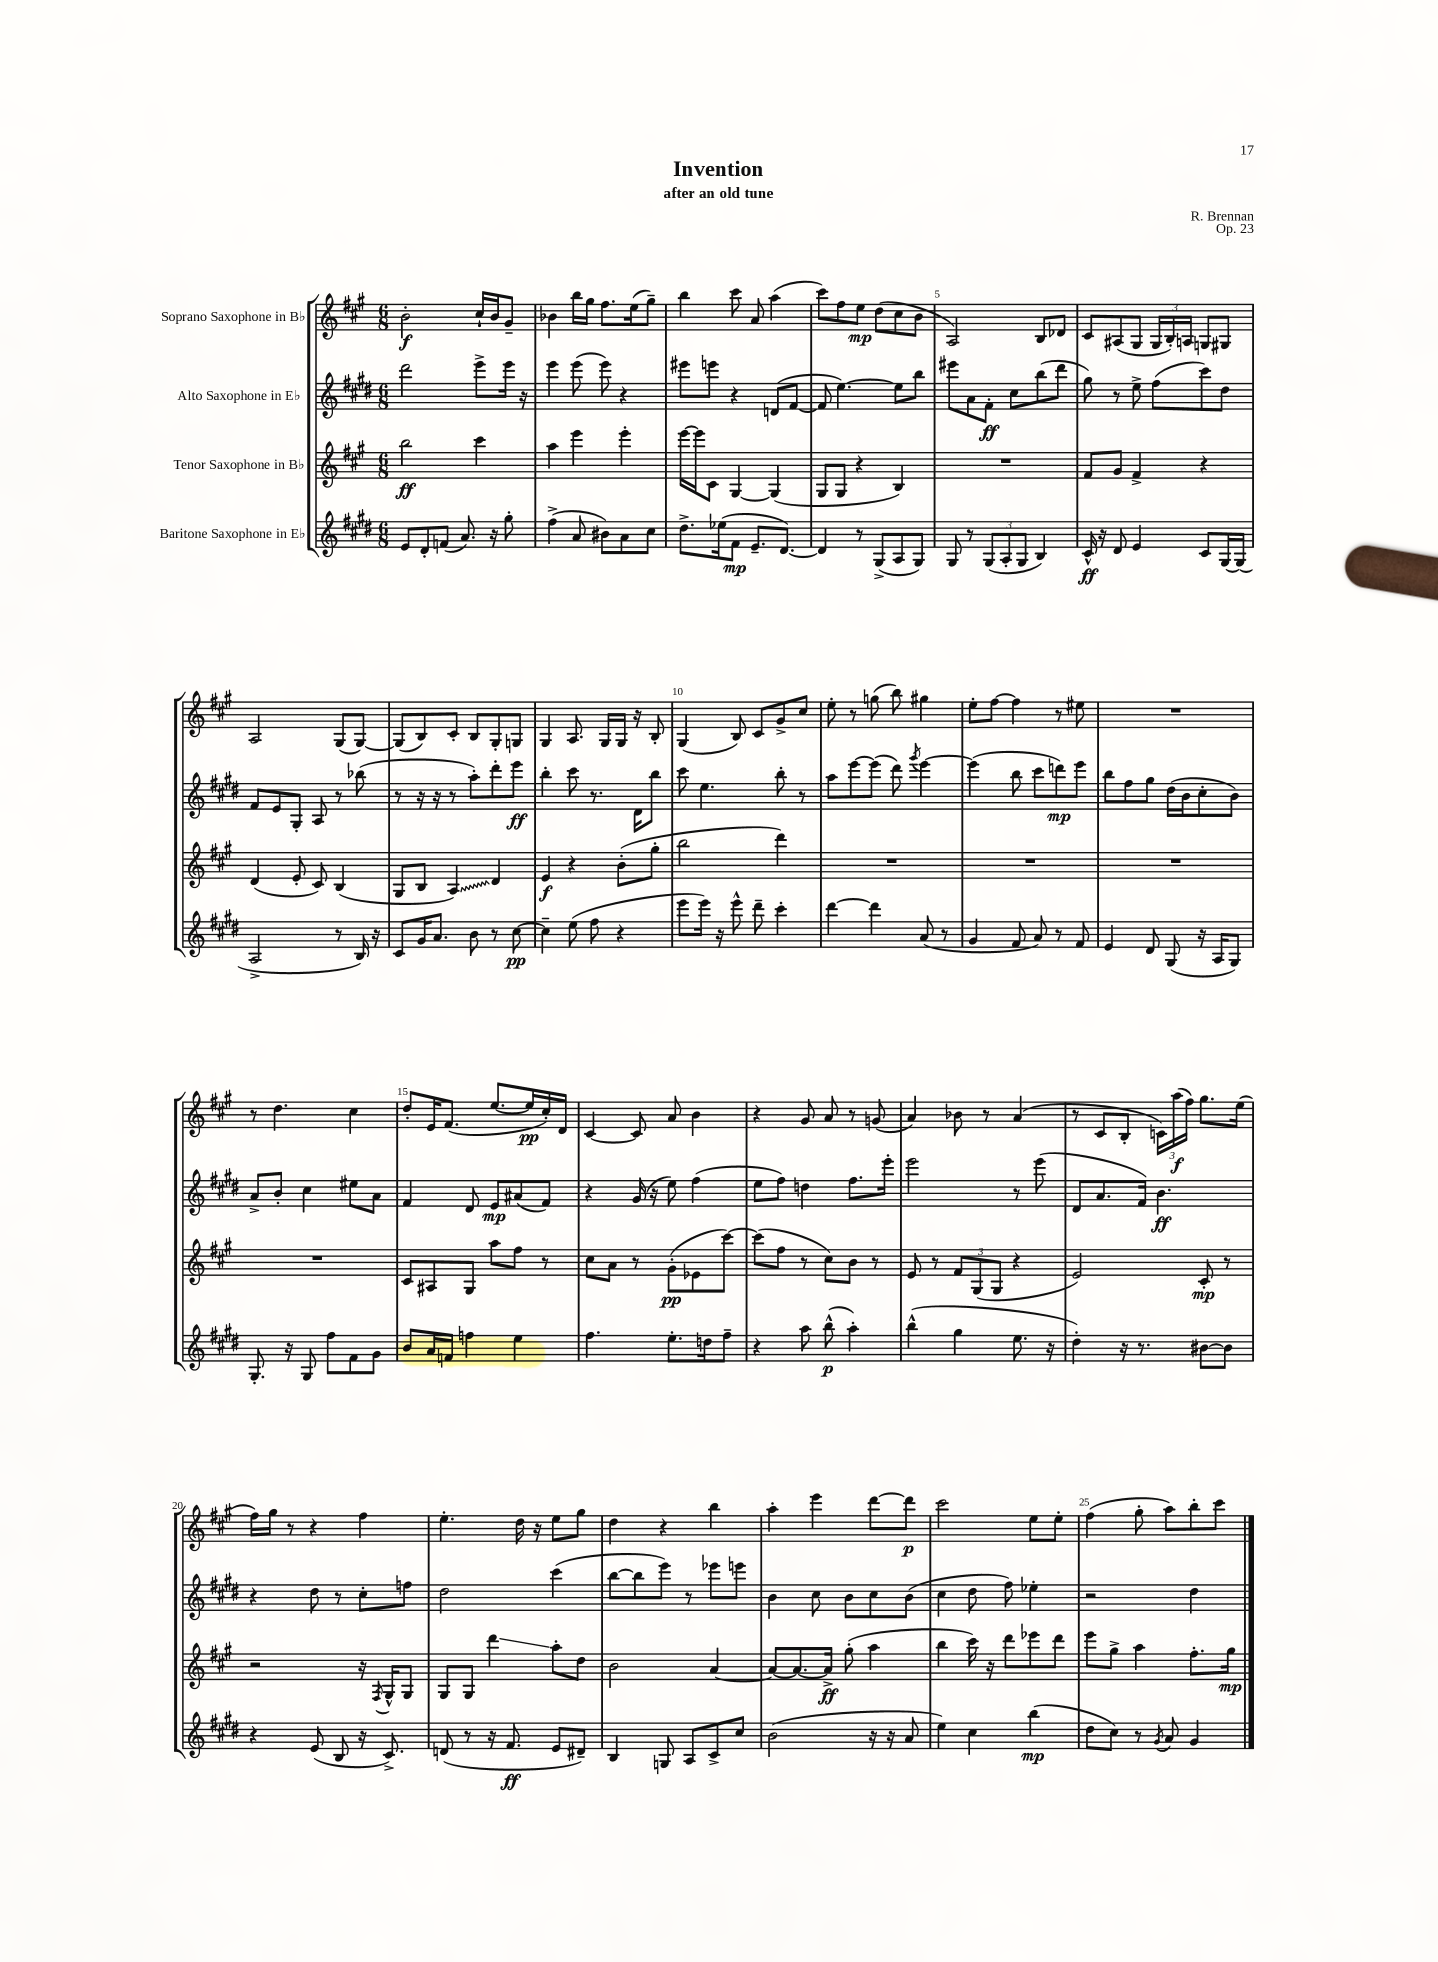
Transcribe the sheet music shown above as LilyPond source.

\header { title = "Invention" composer = "R. Brennan" subtitle = "after an old tune" opus = "Op. 23" }
<<
\new StaffGroup <<
\new Staff = "s0" \with { instrumentName = "Soprano Saxophone in Bb" } {
    \clef treble \key a \major \numericTimeSignature \time 6/8
    \autoBeamOff b'2-.\f cis''16[-! b'16 gis'8]-- |
    bes'4 b''16[ gis''16] fis''8.[ e''16( gis''8]--) |
    b''4 cis'''8 a'8 a''4( |
    cis'''8[) fis''8 e''8]\mp d''8[( cis''8 b'8] |
    a2) b8[ des'8] |
    cis'8[ ais8( gis8] \tuplet 3/2 { gis16[ b16-.) a16] } g8[ gis8] |
    a2 gis8[( gis8]~) |
    gis8[( b8) cis'8]-. b8[ gis8-. g8] |
    gis4 a8. gis16[ gis16] r16 b8-. |
    gis4( b8) cis'8[ gis'8-> cis''8] |
    e''8-. r8 g''8( b''8) gis''4 |
    e''8[-. fis''8]~ fis''4 r8 eis''8 |
    R2. |
    r8 d''4. cis''4 |
    d''8[-. e'16 fis'8.]( e''8.[~ e''16\pp cis''16-.) d'16] |
    cis'4~ cis'8 a'8 b'4 |
    r4 gis'8 a'8 r8 g'8( |
    a'4) bes'8 r8 a'4( |
    r8 cis'8[ b8]-. \tuplet 3/2 { c'16[) a''16\f( fis''16]) } gis''8.[ e''16]( |
    fis''16[) gis''16] r8 r4 fis''4 |
    e''4.-. d''16 r16 e''8[ gis''8] |
    d''4 r4 b''4 |
    a''4-. e'''4 d'''8[~ d'''8]\p |
    cis'''2 e''8[ e''8]-. |
    fis''4( gis''8-. a''8[) b''8-. cis'''8] \bar "|." |
}
\new Staff = "s1" \with { instrumentName = "Alto Saxophone in Eb" } {
    \clef treble \key e \major \numericTimeSignature \time 6/8
    \autoBeamOff dis'''2 e'''8[-> e'''16] r16 |
    e'''4 e'''8( e'''8) r4 |
    eis'''8[ e'''8] r4 d'8[( fis'8]~ |
    fis'8 e''4.~) e''8[ b''8] |
    eis'''8[ a'8 fis'8]-.\ff cis''8[ b''8( dis'''8] |
    gis''8) r8 e''8-> fis''8[( cis'''8) dis''8] |
    fis'8[ e'8 gis8]-. a8 r8 bes''8( |
    r8 r16 r16 r8 a''8[-.) dis'''8-. e'''8]\ff |
    b''4-. cis'''8 r8. dis'16[ b''8] |
    cis'''8 e''4. b''8-. r8 |
    a''8[ e'''8~ e'''8]( dis'''8) \acciaccatura { gis'''8 } e'''4~ |
    e'''4( b''8 cis'''8[ d'''8\mp) e'''8] |
    b''8[ fis''8 gis''8] dis''16[( b'16 cis''8-. b'8]) |
    a'8[-> b'8]-. cis''4 eis''8[ a'8] |
    fis'4 dis'8 e'8[\mp ais'8( fis'8]) |
    r4 gis'16( r16 e''8) fis''4( |
    e''8[ fis''8]) d''4 fis''8.[ e'''16]-. |
    e'''2 r8 e'''8( |
    dis'8[ a'8. fis'16]) b'4.\ff |
    r4 dis''8 r8 cis''8[-. f''8] |
    dis''2 cis'''4( |
    b''8[~ b''8 e'''8]) r8 ees'''8[ e'''8] |
    b'4 cis''8 b'8[ cis''8 b'8]( |
    cis''4 dis''8 fis''8) ees''4-. |
    r2 dis''4 \bar "|." |
}
\new Staff = "s2" \with { instrumentName = "Tenor Saxophone in Bb" } {
    \clef treble \key a \major \numericTimeSignature \time 6/8
    \autoBeamOff b''2\ff cis'''4 |
    a''4 e'''4 e'''4-. |
    e'''16[~ e'''16 cis'8] gis4~ gis4( |
    gis8[ gis8] r4 b4) |
    R2. |
    fis'8[ gis'8] fis'4-> r4 |
    d'4( e'8-. cis'8) b4( |
    gis8[ b8] \once \override Glissando.style = #'zigzag a4\glissando) d'4 |
    e'4\f r4 b'8[-.( gis''8]-. |
    b''2 d'''4) |
    R2. |
    R2. |
    R2. |
    R2. |
    cis'8[ ais8 gis8] a''8[ fis''8] r8 |
    cis''8[ a'8] r8 gis'8[-.\pp( ees'8 cis'''8]~) |
    cis'''8[( fis''8] r8 cis''8[) b'8] r8 |
    e'8 r8 \tuplet 3/2 { fis'8[ gis8( gis8] } r4 |
    e'2) cis'8-.\mp r8 |
    r2 r16 \acciaccatura { fis8 } gis16[-^ gis8] |
    gis8[ gis8] d'''4\glissando a''8[-. d''8] |
    b'2 a'4~ |
    a'8[~ a'8.~ a'16]->\ff gis''8-.( a''4 |
    b''4 cis'''16) r16 d'''8[ ees'''8 d'''8] |
    e'''8[ gis''8]-> a''4 fis''8.[-. gis''16]\mp \bar "|." |
}
\new Staff = "s3" \with { instrumentName = "Baritone Saxophone in Eb" } {
    \clef treble \key e \major \numericTimeSignature \time 6/8
    \autoBeamOff e'8[ dis'8-. f'8]( a'8.) r16 gis''8-. |
    fis''4->( a'8 bis'8[) a'8 cis''8] |
    dis''8.[-> ees''16( fis'8]\mp e'8.[-- dis'8.]~) |
    dis'4 r8 gis8[->( a8 gis8]) |
    gis8 r8 \tuplet 3/2 { gis8[( a8-. gis8] } b4) |
    cis'16-^\ff r16 dis'8 e'4 cis'8[ gis16~ gis16]( |
    a2-> r8 b16) r16 |
    cis'8[ gis'16 a'8.] b'8 r8 cis''8~\pp |
    cis''4-- e''8( fis''8 r4 |
    e'''8[ e'''16]) r16 e'''8-^ dis'''8-- cis'''4-. |
    dis'''4~ dis'''4 a'8( r8 |
    gis'4 fis'8 a'8) r8 fis'8 |
    e'4 dis'8 gis8( r16 a16[ gis8]) |
    gis8.-. r16 gis8 fis''8[ fis'8 gis'8] |
    b'8[ a'16 f'16] f''4 e''4 |
    fis''4. e''8.[-. d''16 fis''8]-- |
    r4 a''8 b''8-^\p( a''4-.) |
    b''4-^( gis''4 e''8. r16 |
    dis''4-.) r16 r8. bis'8[~ bis'8] |
    r4 e'8( b8 r16 cis'8.->) |
    d'8( r8 r16 fis'8.\ff e'8[ dis'8]--) |
    b4 g8 a8[ cis'8-> cis''8] |
    b'2( r16 r16 a'8 |
    e''4) cis''4 b''4\mp( |
    dis''8[ cis''8]) r8 \acciaccatura { gis'8 } a'8 gis'4 \bar "|." |
}
>>
>>
\layout { \context { \Score \override BarNumber.break-visibility = ##(#f #t #t) barNumberVisibility = #(every-nth-bar-number-visible 5) } }
